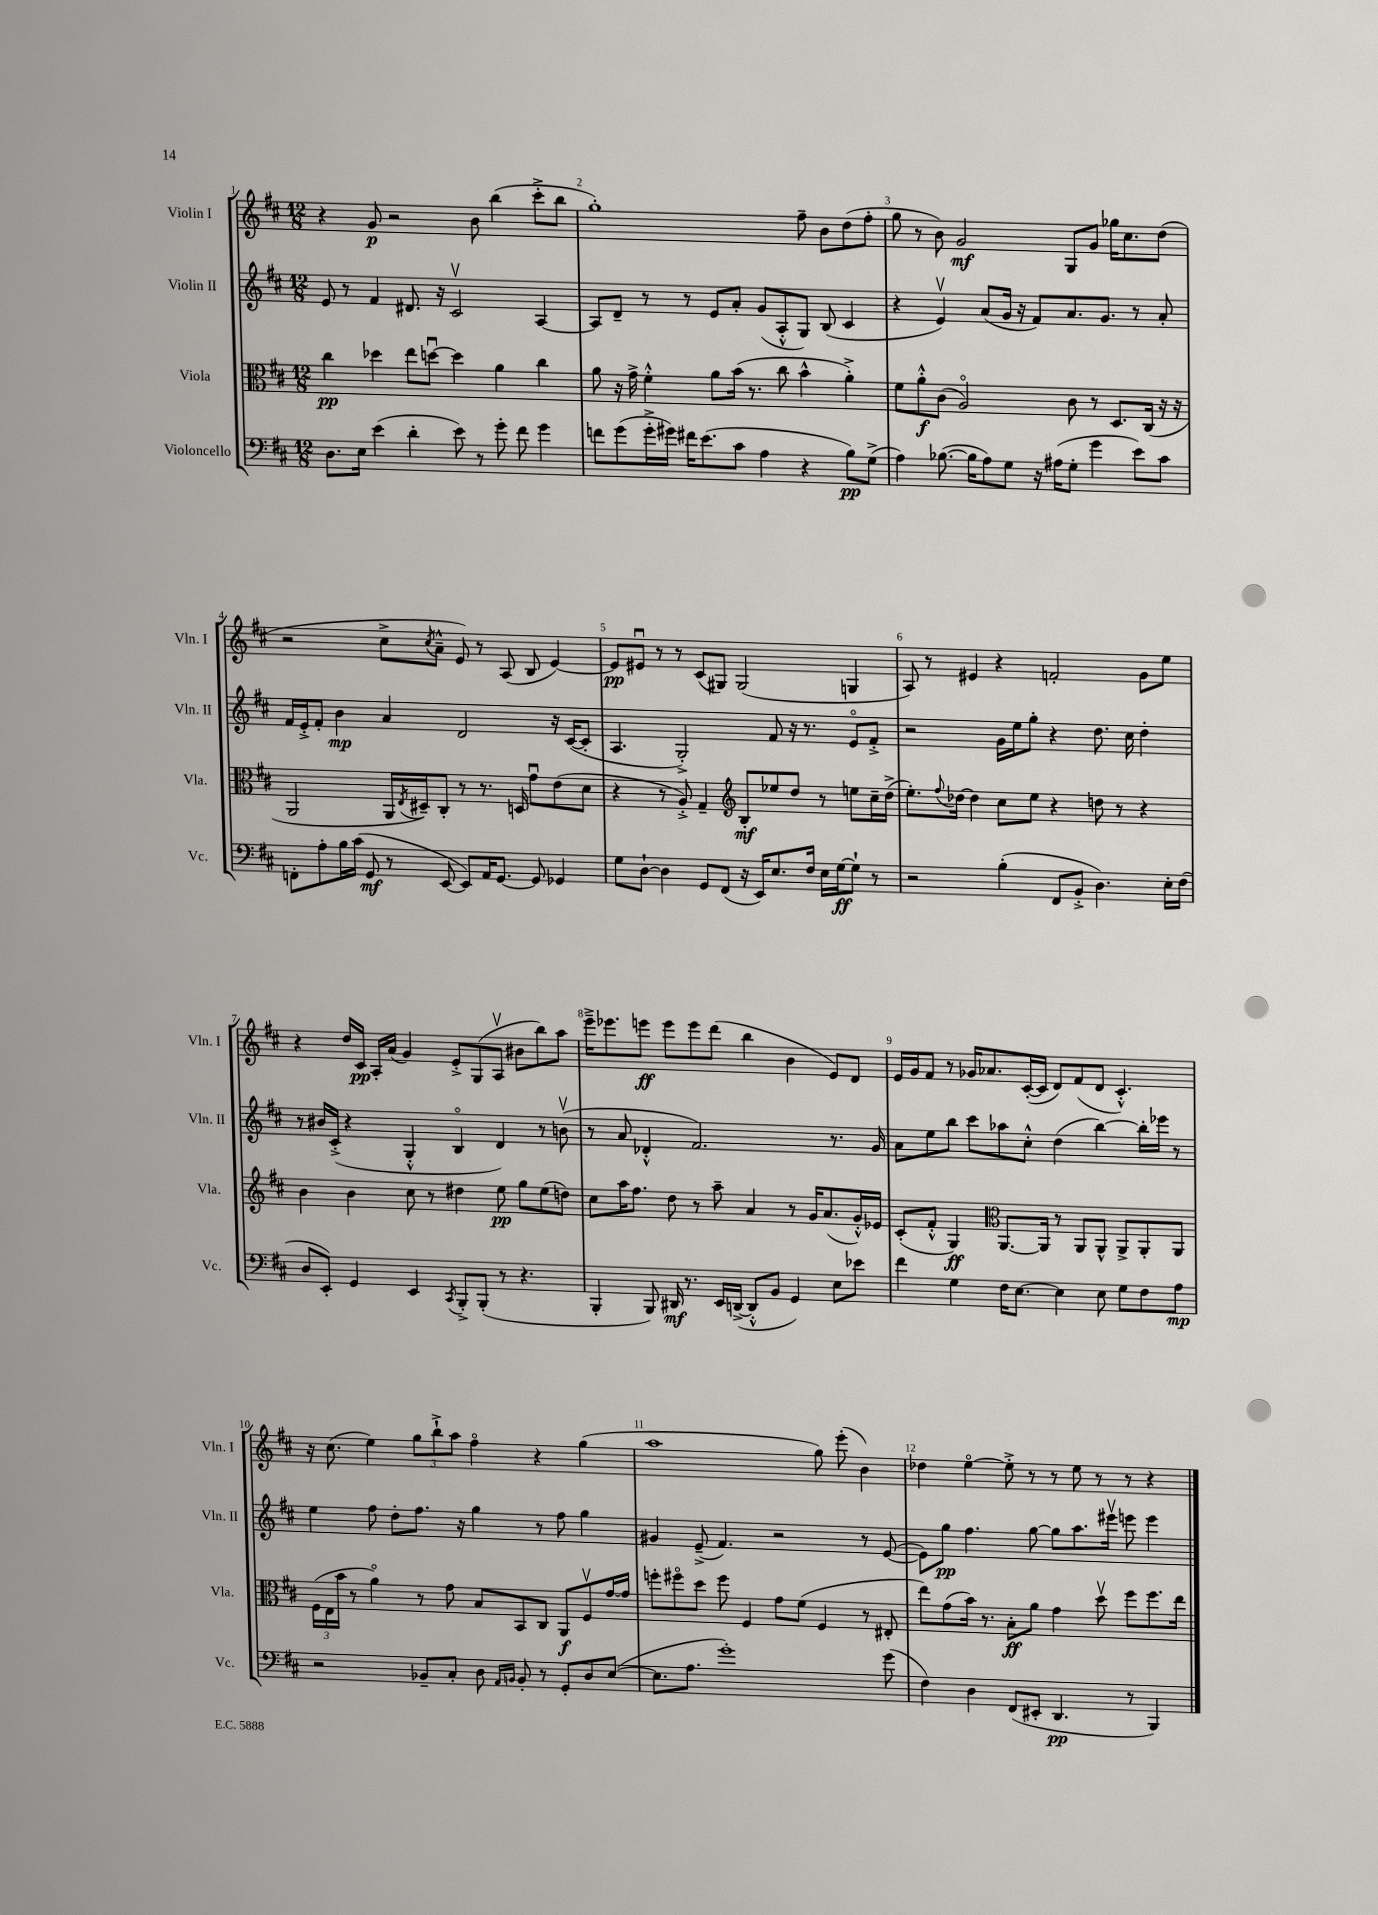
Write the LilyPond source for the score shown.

<<
\new StaffGroup <<
\new Staff = "s0" \with { instrumentName = "Violin I" shortInstrumentName = "Vln. I" } {
    \clef treble \key d \major \numericTimeSignature \time 12/8
    r4 g'8\p r2 b'8 b''4( cis'''8-.-> b''8 |
    g''1-.) fis''8-- b'8 d''8( fis''8-. |
    g''8 r8 b'8) g'2\mf g8 g'8 ges''16 cis''8. d''8( |
    r2 cis''8-> \acciaccatura { cis''8 } a'8---^ e'8) r8 a8( b8 e'4~) |
    e'8\pp eis'8\downbow r8 r8 cis'8( gis8) gis2( g4 |
    a8) r8 eis'4 r4 f'2-. g'8 e''8 |
    r4 d''16 cis'16\pp a16-. a'16( g'4) e'8-.-> g8( a8\upbow bis'8 b''8) a''8 |
    e'''16---> ees'''8. e'''8\ff e'''8 e'''8 d'''8( b''4 b'4 e'8) d'8 |
    e'16 g'16 fis'8 r8 ges'16 aes'8. cis'16~-.( cis'16 d'8) fis'8( d'8 cis'4.-.-^) |
    r16 cis''8.( e''4) \tuplet 3/2 { g''8 b''8-!-> a''8 } fis''4\flageolet r4 g''4( |
    a''1 g''8) e'''8-.( b'4) |
    des''4 e''4~\flageolet e''8-.-> r8 r8 e''8 r8 r8 r4 \bar "|." |
}
\new Staff = "s1" \with { instrumentName = "Violin II" shortInstrumentName = "Vln. II" } {
    \clef treble \key d \major \numericTimeSignature \time 12/8
    e'8 r8 fis'4 dis'8. r16 cis'2\upbow a4~ |
    a8 d'8-- r8 r8 e'8 a'8-. g'8( a8-.-^ g8) b8( cis'4 |
    r4 e'4\upbow) a'8( g'16 r16 fis'8) a'8. g'8. r8 a'8-. |
    fis'16 e'16-.-> fis'8-. b'4\mp a'4 d'2 r16 cis'16~( cis'8-. |
    a4. g2-.->) fis'8 r16 r8. e'8\flageolet fis'8-.-> |
    r2 g'16 e''16 g''8-. r4 d''8. cis''16 d''4-. |
    r8 bis'16 cis'16-.->( r4 g4-.-^ b4\flageolet d'4) r8 b'8\upbow( |
    r8 a'8 des'4-.-^ fis'2.) r8. g'16 |
    a'8 e''8 b''8 cis'''8 aes''8 cis''8-.-^ d''4( b''4~) b''16-. ees'''16 r8 |
    e''4 fis''8 d''8-. fis''8. r16 g''4 r8 fis''8 g''4 |
    gis'4 e'8--->( fis'4.) r2 r8 e'8~( |
    e'8) g''8\pp fis''4. g''8~ g''8 a''8. eis'''16\upbow e'''8 e'''4 \bar "|." |
}
\new Staff = "s2" \with { instrumentName = "Viola" shortInstrumentName = "Vla." } {
    \clef alto \key d \major \numericTimeSignature \time 12/8
    cis''4\pp des''4 e''8 d''8~\downbow d''4 a'4 cis''4 |
    a'8 r16 g'16-> fis'4-.-^ a'8 b'16( r8. cis''8 b'4-^ a'4-.->) |
    fis'8 a'8-.-^\f cis'8( a2\flageolet) cis'8 r8 d8. cis16( r16 r16 |
    a,2 a,16 \acciaccatura { e8 } dis16--) cis8-. r8 r8. d16 g'8\downbow e'8( d'8 |
    r4 r8 a8-.->) g4-- \clef treble b8-.\mf ees''8 d''8 r8 e''8 cis''16-- d''16->( |
    e''8.-.) \appoggiatura { fis''8 } des''16~ des''4 cis''8 e''8 r4 d''8 r8 r4 |
    b'4 b'4 cis''8 r8 dis''4 e''8\pp g''8 e''8( d''8) |
    cis''8 a''16 fis''8. d''8 r8 a''8-- a'4 r8 g'16 a'8.( g'16-.-^) ees'16 |
    cis'8-.( fis'8-.-^ g4\ff) \clef alto a,8.~ a,16 r8 a,8 a,8-^ a,8-> a,8-. a,8 |
    \tuplet 3/2 { fis16( e16 b'16 } r8 a'4\flageolet) r8 g'8 b8 b,8 cis8 a,8\f fis8\upbow g'16~ g'16 |
    f''8-. fis''8\flageolet d''8 fis''8 fis4 g'8 fis'8( fis4 r8 eis8-. |
    e''8) g'8( b'16) r8. b8-.\ff a'8 g'4 d''8\upbow fis''8 fis''8. e''16 \bar "|." |
}
\new Staff = "s3" \with { instrumentName = "Violoncello" shortInstrumentName = "Vc." } {
    \clef bass \key d \major \numericTimeSignature \time 12/8
    d8. e16 e'4( d'4-. e'8) r8 g'8-. fis'8 g'4 |
    f'8 g'8( g'16-.-> gis'16) fis'16 e'8.( cis'8 a4 r4 b8\pp) g8->( |
    a4) bes8.~( bes16 a8) g8 r16 ais16( g8-. g'4 e'8) cis'8 |
    f,8-. a8-. b16 cis'16( g,8\mf r8 e,8~ e,8) a,16 g,8.~ g,8 ges,4 |
    g8 d8~-! d4 g,8 fis,8( r16 e,16) e8. fis16 e16 g16~\ff g8-! r8 |
    r2 b4-.( fis,8 b,8-.-> d4.) e16-. fis16( |
    d8 e,8-.) g,4 e,4 \acciaccatura { cis,8 } b,,8-.-> b,,8-.( r8 r4. |
    b,,4-. b,,8) dis,16\mf r8. e,16 d,16~->( d,8-.-^ b,8 g,4) e8 ees'8 |
    fis'4 g4 fis16 e8.~ e4 e8 g8 fis8 a8\mp |
    r2 bes,8-- cis8-. d8 \grace { a,16 b,16 } b,8-. r8 g,8-. d8 e8~( |
    e8. a8. g'1-.) g'8( |
    fis4) d4 fis,8( eis,8-. d,4.\pp r8 b,,4) \bar "|." |
}
>>
>>
\layout { \context { \Score \override BarNumber.break-visibility = ##(#f #t #t) barNumberVisibility = #all-bar-numbers-visible } }
